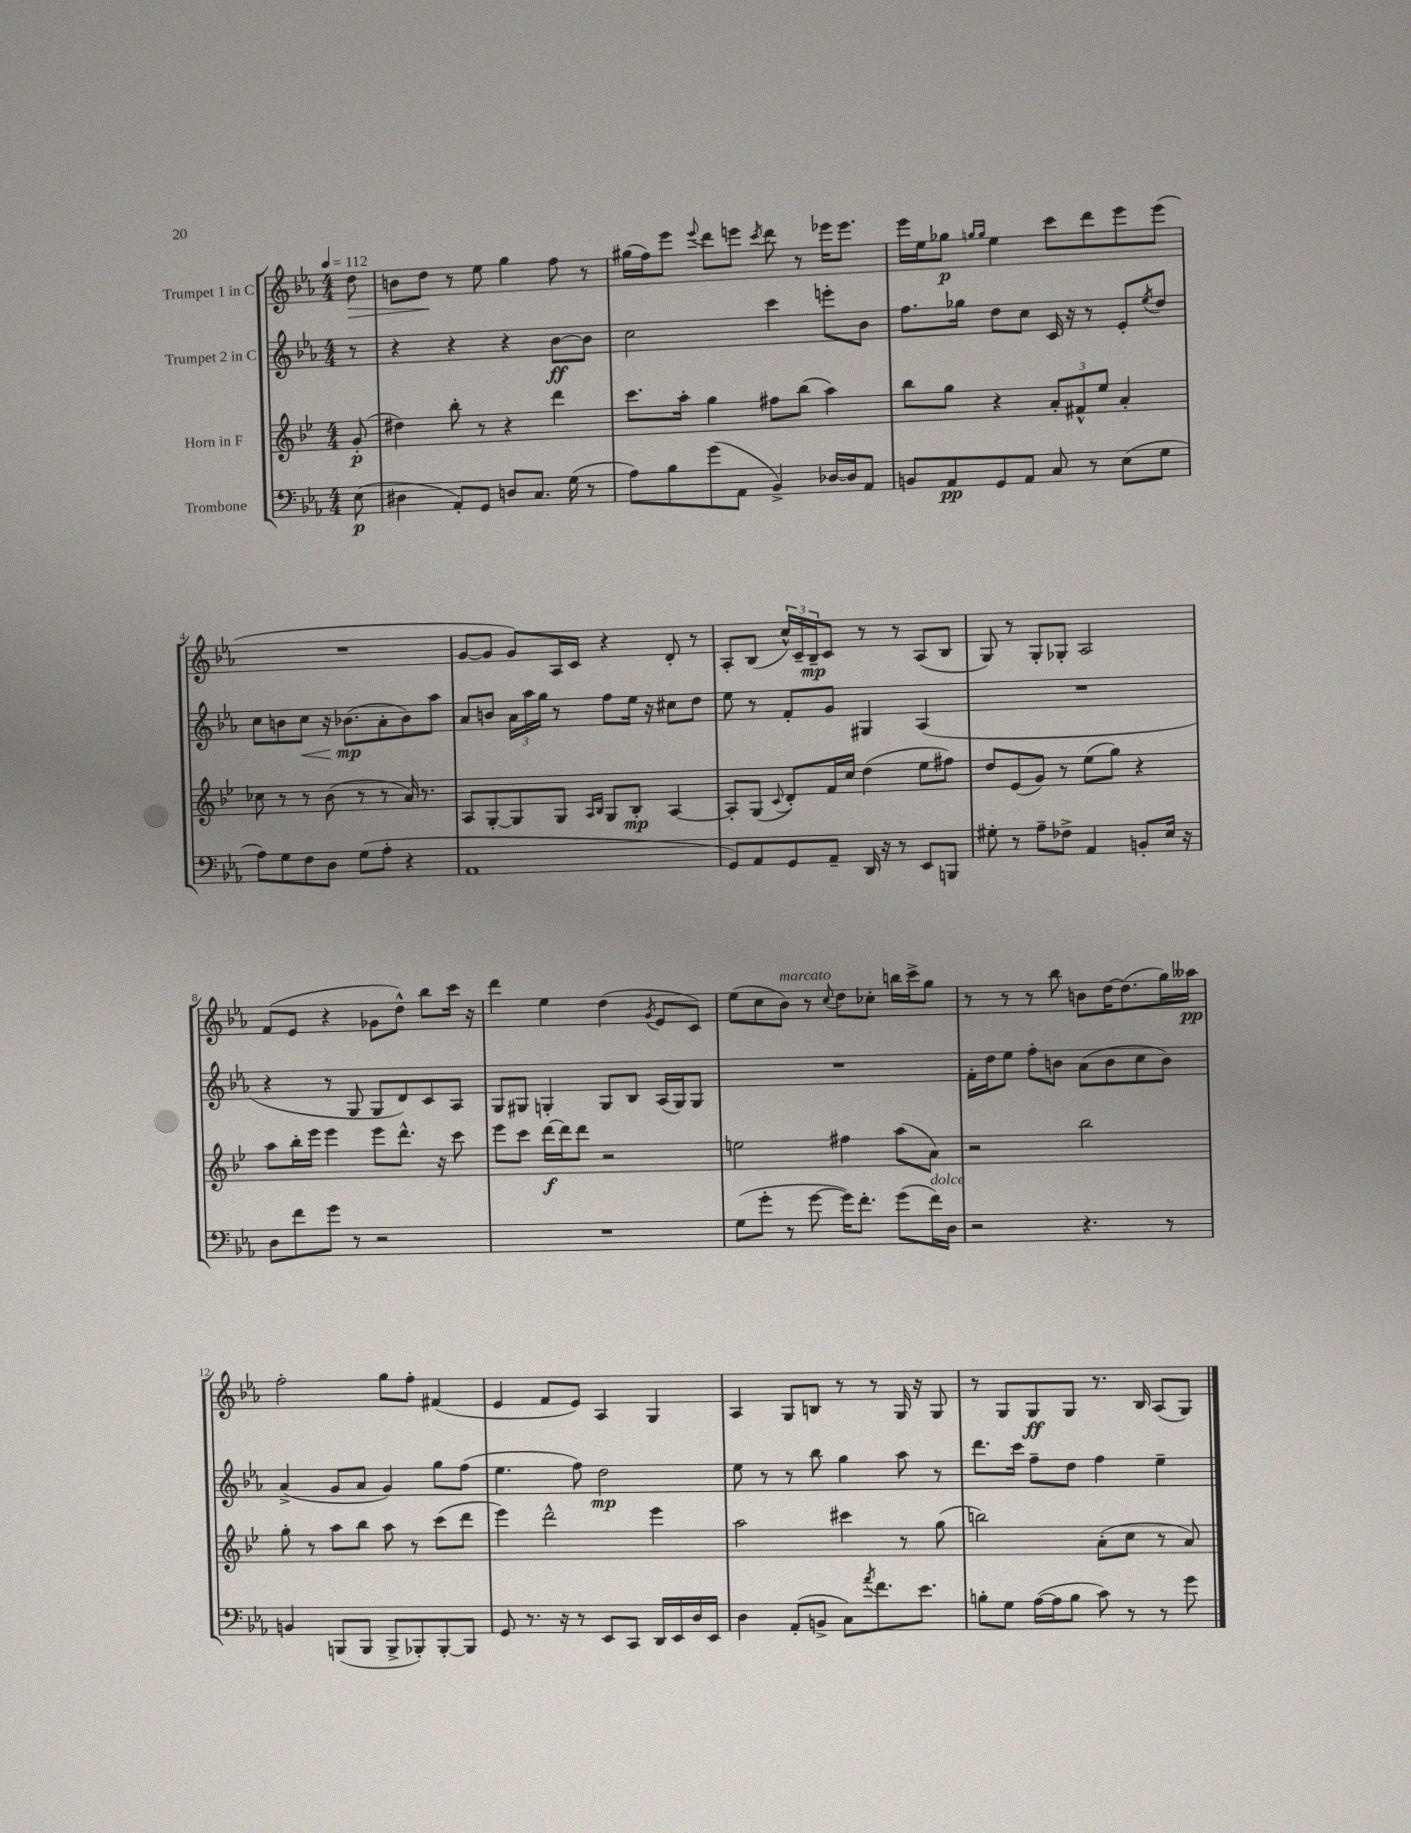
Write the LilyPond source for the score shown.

<<
\new StaffGroup <<
\new Staff = "s0" \with { instrumentName = "Trumpet 1 in C" } {
    \clef treble \key ees \major \numericTimeSignature \time 4/4 \partial 8 \tempo 4 = 112
    d''8\> |
    b'8 d''8\! r8 ees''8 g''4 f''8 r8 |
    gis''16( f''16) ees'''8 \appoggiatura { ees'''8 } d'''8 e'''8 \acciaccatura { c'''8 } d'''8 r8 ees'''16 ees'''8. |
    ees'''16 ees''16 ges''8\p \grace { g''16 g''16 } ees''4 c'''8 d'''8 ees'''8 ees'''8( |
    R1 |
    g'8~ g'8 g'8) aes16 c'16 r4 d'8-. r8 |
    aes8-. bes8( \tuplet 3/2 { c''16-^) c'16-- bes16--\mp } c'8 r8 r8 aes8( bes8 |
    g8) r8 g8-. ges8-. aes2 |
    f'8( ees'8 r4 ges'8 d''8-^) bes''8 c'''16 r16 |
    d'''4 ees''4 d''4( \acciaccatura { g'8 } ees'8 c'8) |
    ees''8( c''8 bes'8^\markup { \italic "marcato" }) r8 \appoggiatura { c''8 } d''8 ces''8-. b''16 c'''16-> g''8 |
    r8 r8 r8 bes''8 b'8 d''16~ d''8.( g''16) aeses''16\pp |
    f''2-. g''8 f''8-. fis'4( |
    ees'4 f'8 ees'8) aes4 g4 |
    aes4 g8 b8 r8 r8 g16 r16 g8 |
    r8 g8 g8\ff g8 r8. bes16 aes8( g8) \bar "|." |
}
\new Staff = "s1" \with { instrumentName = "Trumpet 2 in C" } {
    \clef treble \key ees \major \numericTimeSignature \time 4/4 \partial 8
    r8 |
    r4 r4 r4 bes'8~\ff bes'8 |
    c''2 c'''4 e'''8-. bes'8 |
    f''8. ges''16 d''8 c''8 c'16 r16 r8 ees'8-. \acciaccatura { ees''8 } d''8 |
    c''8 b'8 c''8\< r16 bes'8.\mp\!( aes'8-. bes'8) aes''8 |
    aes'8 b'8 \tuplet 3/2 { aes'16 aes''16 g''16 } r8 f''8 ees''16 r16 cis''8 d''8 |
    ees''8 r8 f'8-. g'8 gis4 aes4( |
    R1 |
    r4 r8 g8 g8 d'8) c'8 aes8 |
    g8 gis8 g4-. g8 bes8 aes16( g16) g8 |
    R1 |
    f'16-. d''16 ees''8 f''8-. b'8 aes'8( b'8 c''8 b'8) |
    aes'4->( g'8 aes'8 g'4) g''8 f''8( |
    ees''4. f''8) d''2\mp |
    ees''8 r8 r8 bes''8 g''4 aes''8 r8 |
    d'''8. c'''16 f''8-- d''8 f''4 ees''4-- \bar "|." |
}
\new Staff = "s2" \with { instrumentName = "Horn in F" } {
    \clef treble \key bes \major \numericTimeSignature \time 4/4 \partial 8
    g'8-.\p( |
    dis''4) bes''8-. r8 r4 d'''4 |
    c'''8. a''16-. g''4 fis''8 bes''8( a''4) |
    bes''8 g''8 r4 \tuplet 3/2 { a'8-. fis'8-^ ees''8 } a'4-. |
    ces''8 r8 r8 bes'8( r8 r8 a'16) r8. |
    a8 g8~-. g8 g8 \grace { a16 bes16 } g8 bes8-.\mp a4~ |
    a8-. g8( \appoggiatura { c'8 } d'8-.) f'16 c''16 d''4( ees''8 fis''8) |
    d''8 ees'8( g'8) r8 ees''8( g''8) r4 |
    a''8 bes''16-. ees'''16 ees'''4 ees'''8 d'''8.-^ r16 c'''8 |
    ees'''8 c'''8 d'''16~\f d'''16 d'''8 r2 |
    e''2 fis''4 a''8( a'8) |
    r2 bes''2 |
    g''8-. r8 a''8 bes''8 a''8 r8 c'''8( d'''8 |
    ees'''4) d'''2-^ ees'''4 |
    a''2 cis'''4 r8 g''8( |
    b''2) a'8-.( c''8 r8 a'8) \bar "|." |
}
\new Staff = "s3" \with { instrumentName = "Trombone" } {
    \clef bass \key ees \major \numericTimeSignature \time 4/4 \partial 8
    ees8\p( |
    dis4 aes,8-.) g,8 d8 c8. g16( r8 |
    aes8) bes8 g'8( aes,8 bes,4->) des16~ des16 aes,8 |
    b,8 aes,8\pp g,8 aes,8 c8 r8 ees8( g8 |
    aes8) g8 f8 d8 g8( aes8-. r4 |
    aes,1 |
    g,8) aes,8 g,8 aes,8-- d,16 r16 r8 ees,8 b,,8 |
    gis8-. r8 aes8-- fes8-> aes,4 b,8-. ees16 r16 |
    d8 f'8 g'8 r8 r2 |
    R1 |
    g8( g'8-. r8 g'8~ g'16) f'8.-. g'8( f'16^\markup { \italic "dolce" }) d16 |
    r2 r4. r8 |
    b,4 b,,8( b,,8 b,,8-> bes,,8-.) bes,,8~-. bes,,8 |
    g,8 r8. r16 r8 ees,8 c,8 d,16 ees,16 d16 ees,16 |
    d4 aes,8-.( b,8-> c8) \acciaccatura { aes'8 } f'8. ees'8. |
    b8-. g8 aes16~( aes16 b8 c'8) r8 r8 g'8 \bar "|." |
}
>>
>>
